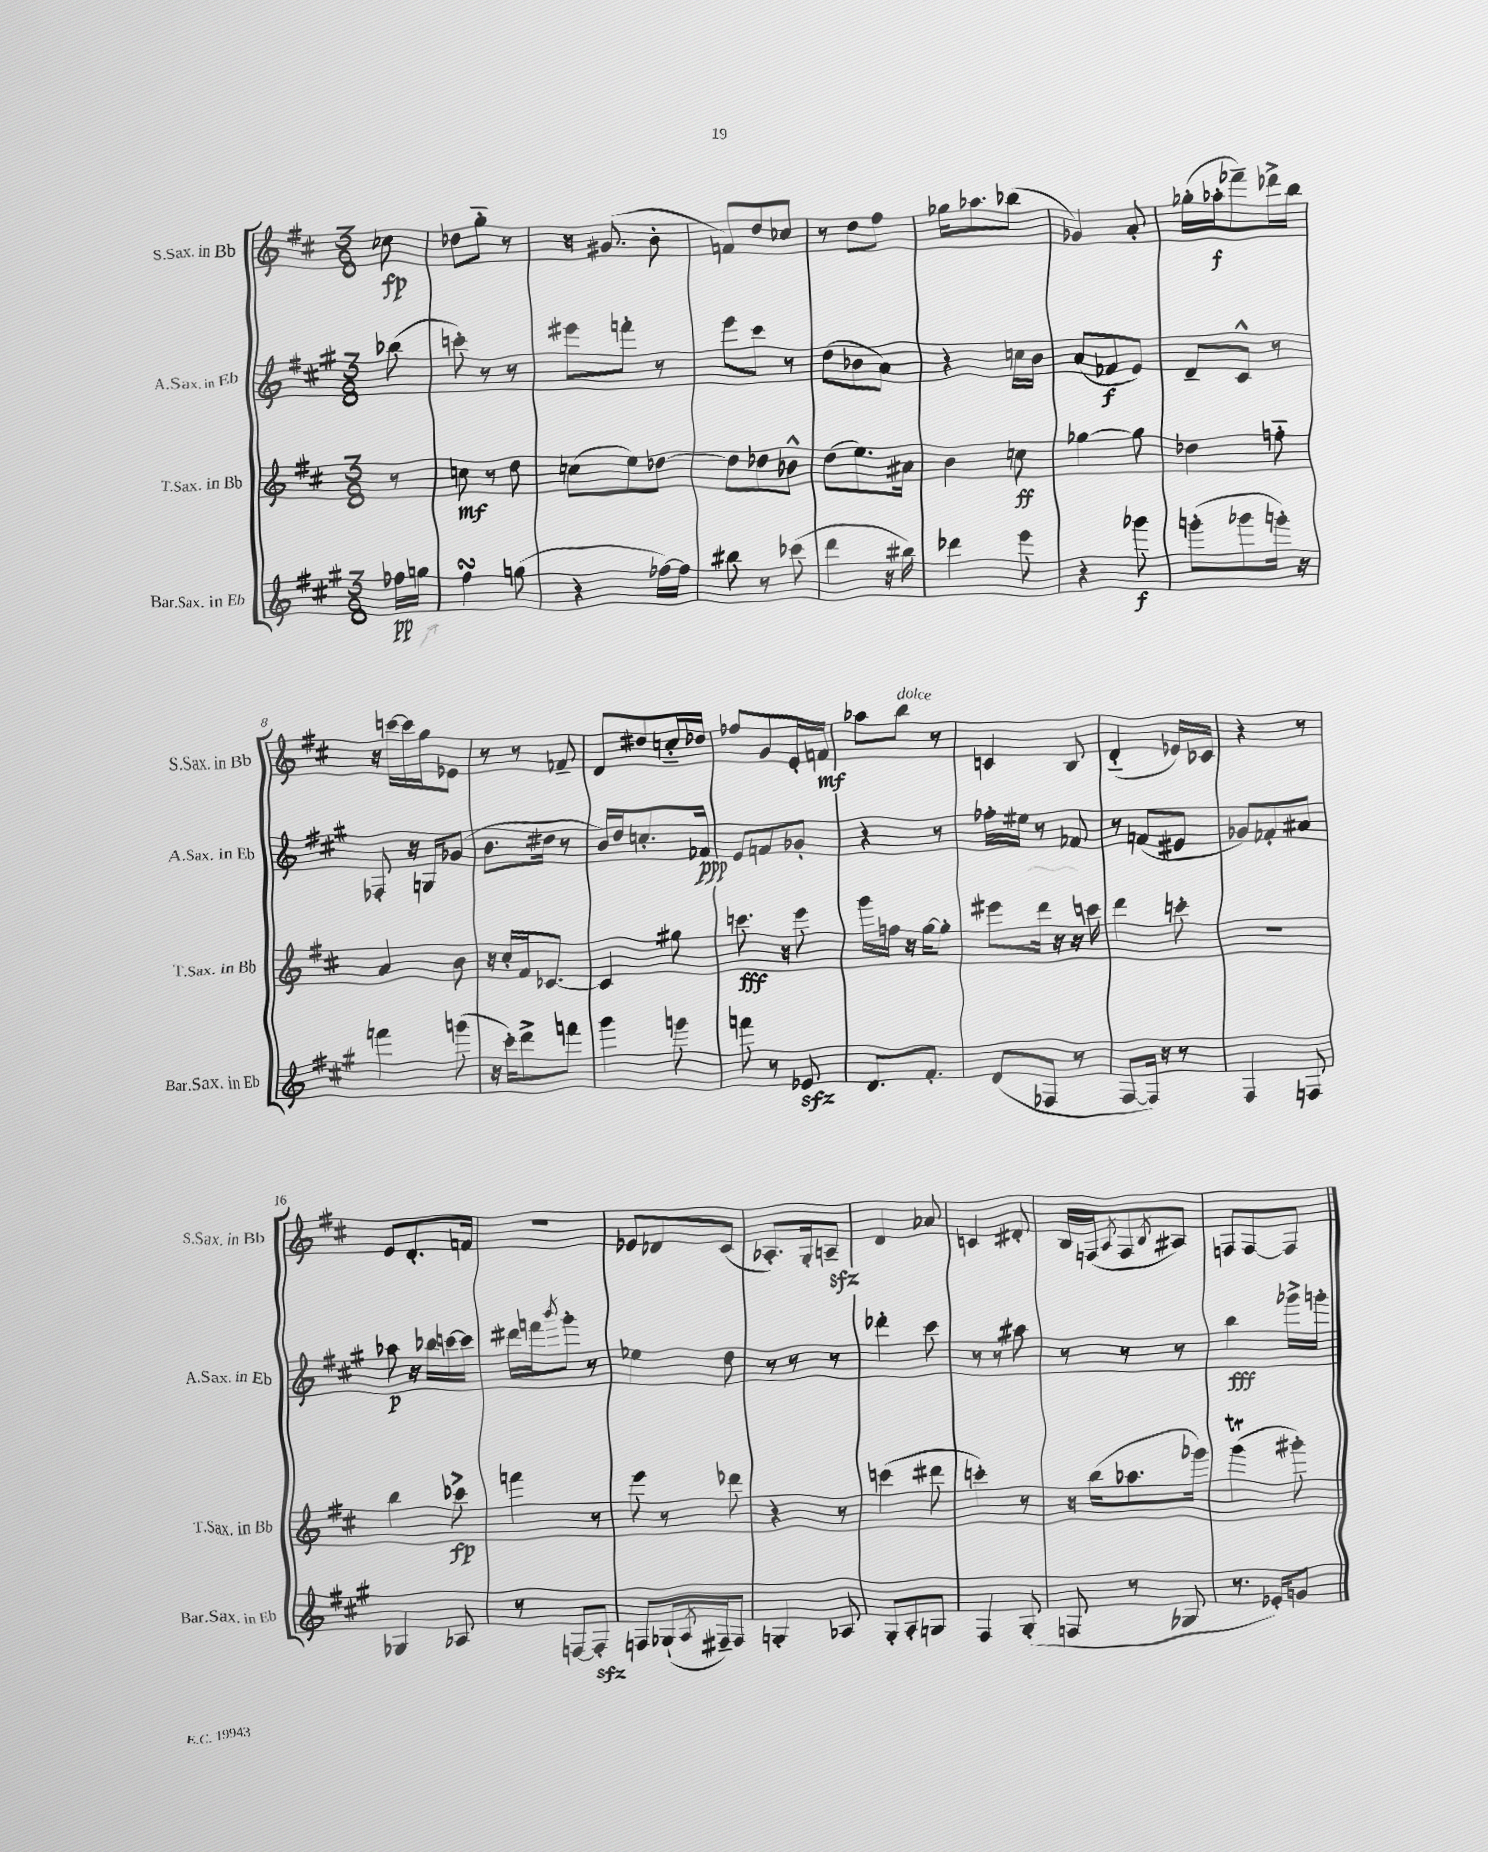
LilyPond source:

<<
\new StaffGroup <<
\new Staff = "s0" \with { instrumentName = "S.Sax. in Bb" shortInstrumentName = "S.Sax. in Bb" } {
    \clef treble \key d \major \numericTimeSignature \time 3/8 \partial 8
    ces''8\fp |
    des''8 g''8-_ r8 |
    r16 gis'8.( b'8-. |
    f'8) d''8 ces''8 |
    r8 d''8 fis''8 |
    ges''16 aes''8. bes''8( |
    ges'4) a'8-. |
    ges''16-.( aes''16-.\f fes'''8--) des'''16-> b''16 |
    r16 c'''16~ c'''16 g''16 ees'8 |
    r8 r8 fes'8-- |
    d'8 dis''8 c''16-_ des''16 |
    fes''8 g'8 e'16-. f'16\mf |
    aes''8 b''8^\markup { \italic "dolce" } r8 |
    c'4 b8 |
    d'4-_( ees'16) ces'16 |
    r4 r8 |
    e'8 d'8.-. f'16 |
    R4. |
    ees'8 des'8 cis'8( |
    aes8.-.) g16-. a8--\sfz |
    d'4 aes'8 |
    c'4 dis'8-. |
    b16 f16( \acciaccatura { a8 } f8 \acciaccatura { b8 } ais8) |
    f8 f8~ f8 \bar "|." |
}
\new Staff = "s1" \with { instrumentName = "A.Sax. in Eb" shortInstrumentName = "A.Sax. in Eb" } {
    \clef treble \key a \major \numericTimeSignature \time 3/8 \partial 8
    bes''8( |
    c'''8-.) r8 r8 |
    eis'''8 f'''8-. r8 |
    e'''8 cis'''8 r8 |
    d''8( bes'8 a'8) |
    r4 c''16 b'16 |
    a'8( fes'8\f e'8) |
    d'8-- cis'8-^ r8 |
    fes8-. r16 g16 ges'8( |
    b'8. dis''16 r8 |
    b'16) d''16 c''8.-. fes'16\ppp |
    e'8 f'8 ges'8-. |
    r4 r8 |
    fes''16-. eis''16 r8 fes'8 |
    r8 f'8( eis'8 |
    ges'8) fes'8-. ais'8 |
    aes''8\p r16 bes''16 c'''16~ c'''16 |
    dis'''16 f'''16 \acciaccatura { b'''8 } gis'''8-. r8 |
    ees''4 d''8 |
    r8 r8 r8 |
    des'''4-. cis'''8 |
    r8 r8 ais''8 |
    r8 r8 r8 |
    b''4\fff ges'''16-> g'''16-. \bar "|." |
}
\new Staff = "s2" \with { instrumentName = "T.Sax. in Bb" shortInstrumentName = "T.Sax. in Bb" } {
    \clef treble \key d \major \numericTimeSignature \time 3/8 \partial 8
    r8 |
    c''8\mf r8 d''8 |
    c''8( e''8) des''8~ |
    des''8 des''8 bes'8-^ |
    d''8( e''8.) ais'16 |
    b'4 c''8\ff |
    ges''4~ ges''8 |
    des''4 f''8-_ |
    a'4 b'8 |
    r16 cis''16-. fis'16 ces'8.~ |
    ces'4 gis''8 |
    c'''8.\fff r16 e'''8 |
    g'''16 f''16 r16 g''16~ g''8-. |
    eis'''8 d'''16 r16 r16 c'''16 |
    d'''4 c'''8-. |
    R4. |
    b''4 ces'''8->\fp |
    f'''4 r8 |
    e'''8 r8 des'''8 |
    r4 r8 |
    c'''4( dis'''8 |
    c'''4-.) r8 |
    r16 b''16( aes''8. ges'''16) |
    g'''4\trill( gis'''8-.) \bar "|." |
}
\new Staff = "s3" \with { instrumentName = "Bar.Sax. in Eb" shortInstrumentName = "Bar.Sax. in Eb" } {
    \clef treble \key a \major \numericTimeSignature \time 3/8 \partial 8
    fes''16\pp g''16 |
    fis''4\turn g''8( |
    r4 fes''16~) fes''16 |
    bis''8 r8 ces'''8( |
    d'''4 r16 bis''16) |
    des'''4 e'''8 |
    r4 ges'''8\f |
    g'''8-.( ges'''8 g'''16-.) r16 |
    f'''4 g'''8( |
    r16 cis'''16-.) d'''8-> f'''8 |
    gis'''4 g'''8 |
    f'''8 r8 ees'8\sfz |
    d'8. fis'8.-. |
    d'8( fes8 r8 |
    fis8~ fis16) r16 r8 |
    fis4 f8 |
    ges4 aes8 |
    r8 f8~ f8-.\sfz |
    f8 ges16-!( \acciaccatura { a8 } fis16--) fis8 |
    g4-. aes8 |
    gis8-. a8-. g8 |
    fis4 gis8-.( |
    f8 r8 ges8 |
    r8. ees'16-.) g'8 \bar "|." |
}
>>
>>
